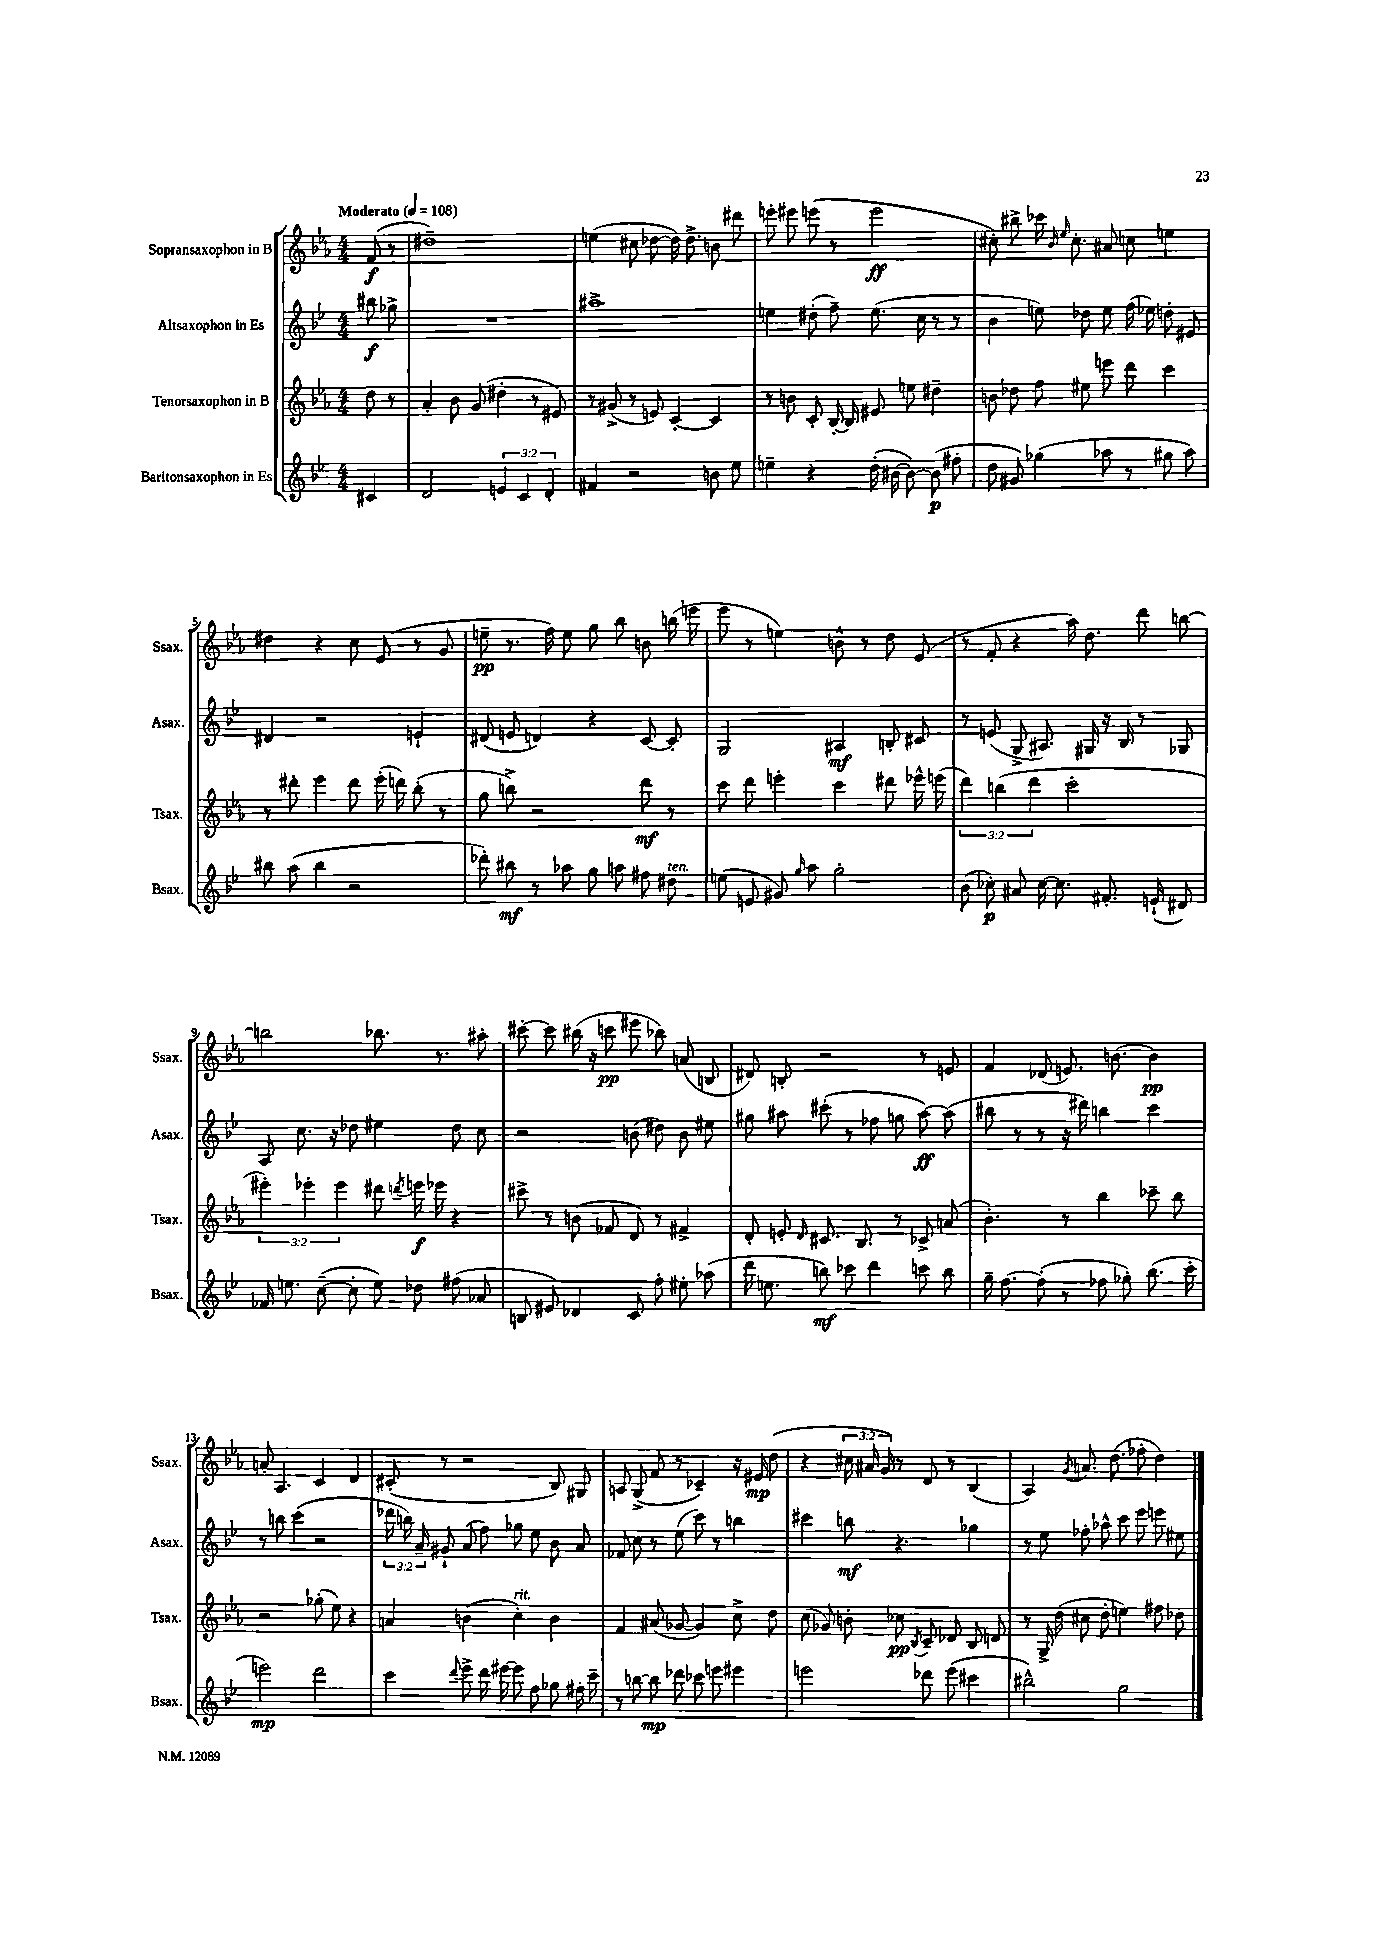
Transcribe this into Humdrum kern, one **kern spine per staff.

**kern	**kern	**kern	**kern
*staff4	*staff3	*staff2	*staff1
*clefG2	*clefG2	*clefG2	*clefG2
*k[b-e-]	*k[b-e-a-]	*k[b-e-]	*k[b-e-a-]
*M4/4	*M4/4	*M4/4	*M4/4
*MM108	*MM108	*MM108	*MM108
4c#	8dd	8bb#	(8f
.	8r	8gg-^	8r
=	=	=	=
2d	4a-'	1r	1dd#~)
.	8b-	.	.
.	(8g	.	.
6e	4dd#'	.	.
6c	.	.	.
.	8r	.	.
6d'	.	.	.
.	8e#)	.	.
=	=	=	=
4f#	8r	1aa#^	(4ee
.	(8g#^	.	.
2r	8r	.	8cc#
.	8e)	.	[8dd-
.	[4c'	.	16dd-])
.	.	.	8.dd-^
8b	4c]	.	8b
8ee-	.	.	8ddd#
=	=	=	=
4ee~	8r	4ee	8eee'
.	8b	.	8eee#
4r	8c'	(8dd#'	(8eee
.	[16B-'	8ff~)	8r
.	16B-]	.	.
(16dd'	8e#	(8.ee	2eee
[16b#	.	.	.
8b#_)	8ee	.	.
.	.	16cc	.
(8b#]	4dd#~	8r	.
8ff#'	.	8r	.
=	=	=	=
8dd	8b	4b-	8cc#')
8g#)	8dd-	.	8bb#^
(4gg-	8ff	8ee)	16ccc-
.	.	.	16qqb-
.	.	.	16qqee-
.	.	.	8.cc#'
.	8ee#	8dd-	.
8aa-	8eee	8ee	8a#
8r	8ddd	(16ff	8cc
.	.	16ee-)	.
8gg#	4ccc	8dd'	4ee
8aa-)	.	8e#	.
=	=	=	=
8bb#	8r	4d#	4dd#
(8aa	8ddd#'	.	.
4bb#	4eee-	2r	4r
2r	8ddd#	.	8cc
.	(16eee-'	.	(8e-
.	16ddd)	.	.
.	(8bb-'	4e`	8r
.	8r	.	8g
=	=	=	=
8ddd-')	8gg	(8d#	8ee~
8bb#	8bb^)	8e	8.r
8r	2r	4d)	.
.	.	.	16ff)
8aa-	.	.	8ee
8gg	.	4r	8gg
8aa	.	.	8bb-
8ff#	8ddd	[8c	8b
8dd#	8r	8c']	(16bb
.	.	.	16eee
=	=	=	=
(8ee	8ccc	2G	8eee-
8e	8ddd	.	8r
8g#)	4eee'	.	4ee)
16qqgg	.	.	.
8aa	.	.	.
2gg'	4ccc	4A#	8b^^
.	.	.	8r
.	8ddd#	8B'	8dd
.	16eee-^^	8c#	(8e-
.	(16eee	.	.
=	=	=	=
(8b-	6ddd)	8r	8r
8cc-')	.	(8e	8f'
.	(6bb	.	.
8a#	.	8G^	4r
.	6ddd	.	.
[16cc-	.	8.A#)	.
8.cc-]	.	.	.
.	2ccc'	.	16aa-)
.	.	16G#	8.dd
8.f#'	.	16r	.
.	.	16B-	.
.	.	8r	8ddd
(16e`	.	.	.
8d#)	.	8G-	[8bb
=	=	=	=
16f-	6eee#')	8A	2bb]
8.ee	.	.	.
.	.	8.cc	.
.	6eee-'	.	.
([8cc~	.	.	.
.	.	16r	.
.	6eee-	.	.
8cc']	.	8dd-	.
8ee)	8ddd#	4ee#	8.bb-
.	8qddd	.	.
8dd-	16eee	.	.
.	16eee-	.	8.r
(8ff#	4r	8dd-	.
8a-	.	8cc	8aa#'
=	=	=	=
8B	8ccc#^	2r	[8ccc#'
8e#)	8r	.	8ccc#]
4d-	(8b	.	(16bb#
.	.	.	16r
.	8f-	.	8ccc
8c	8d)	(8b	8eee#
8ff'	8r	8dd#)	8bb-)
8ee#'	4f#^	8b	(8a
(8aa-	.	8ee#	8B
=	=	=	=
16ddd	8d'	8gg#	8d#)
8.ee	.	.	.
.	8e'	8aa#	8B'
.	16qqd	.	.
8bb)	8.c#	(8ccc#'	2r
8ccc-	.	8r	.
.	8.B-	.	.
4ddd	.	8ff-	.
.	8r	8gg	.
8ccc	8c-^	[8aa#)	8r
8bb	(8a	(8aa#]	8e
=	=	=	=
16gg~	4.b-')	8bb#	4f
[8.ff	.	.	.
.	.	8r	.
(8ff']	.	8r	(8d-
8r	8r	16r	8.e)
.	.	16ddd#)	.
8ff-	4bb-	4bb	.
.	.	.	[8.b
8gg-')	.	.	.
(8.bb-	8ccc-~	4ccc	4b]
.	8bb-	.	.
16ccc'	.	.	.
=	=	=	=
2eee)	2r	8r	8a'
.	.	8bb	4.A-
.	.	(4ccc	.
2ddd	(8gg-'	2r	4c
.	8ee-)	.	.
.	4r	.	4d
=	=	=	=
4ccc	4a	24ddd-	(8c#'
.	.	24bb)	.
.	.	24a~	.
.	.	8g#`	8r
8qqddd	.	.	.
8eee-^	(4b	(8a	2r
16ddd	.	8ff)	.
[16eee#	.	.	.
8eee#]	4cc')	8gg-	.
8ff	.	8ee-	.
8gg-	4b	8b-	8B-)
16ff#'	.	8a	8G#
16ccc~	.	.	.
=	=	=	=
8r	4f	8f-	8A
[8bb	.	8cc	(8G^
8bb]	(8a#	8r	8f
8ddd-	[8g-	(8ee-	8r
8ccc-	4g-])	8ccc)	4c-~)
8eee	.	8r	.
4eee#	8cc^	4bb	16r
.	.	.	16e#
.	8dd	.	(8dd
=	=	=	=
2eee	(8cc	4ccc#	4r
.	8g-)	.	.
.	8b'	8bb	24cc#
.	.	.	24a#
.	.	.	24g)
.	8cc-	4.r	8r
.	8qB-	.	.
8ddd-	8c~	.	8d
(8eee	8d-	.	8r
4ccc#	8B-	4gg-	(4B-
.	8d	.	.
=	=	=	=
2bb#^^)	8r	8r	4A-)
.	16G^	8ee-	.
.	(16dd	.	.
.	.	.	8qg
.	8cc#	8ff-'	8.a
.	8dd'	8aa-^^	.
.	.	.	(8.dd
2gg	4ee)	8ccc	.
.	.	8eee-	8ff-'
.	8ff#	8eee	4dd)
.	8dd-	8ee#	.
==	==	==	==
*-	*-	*-	*-
